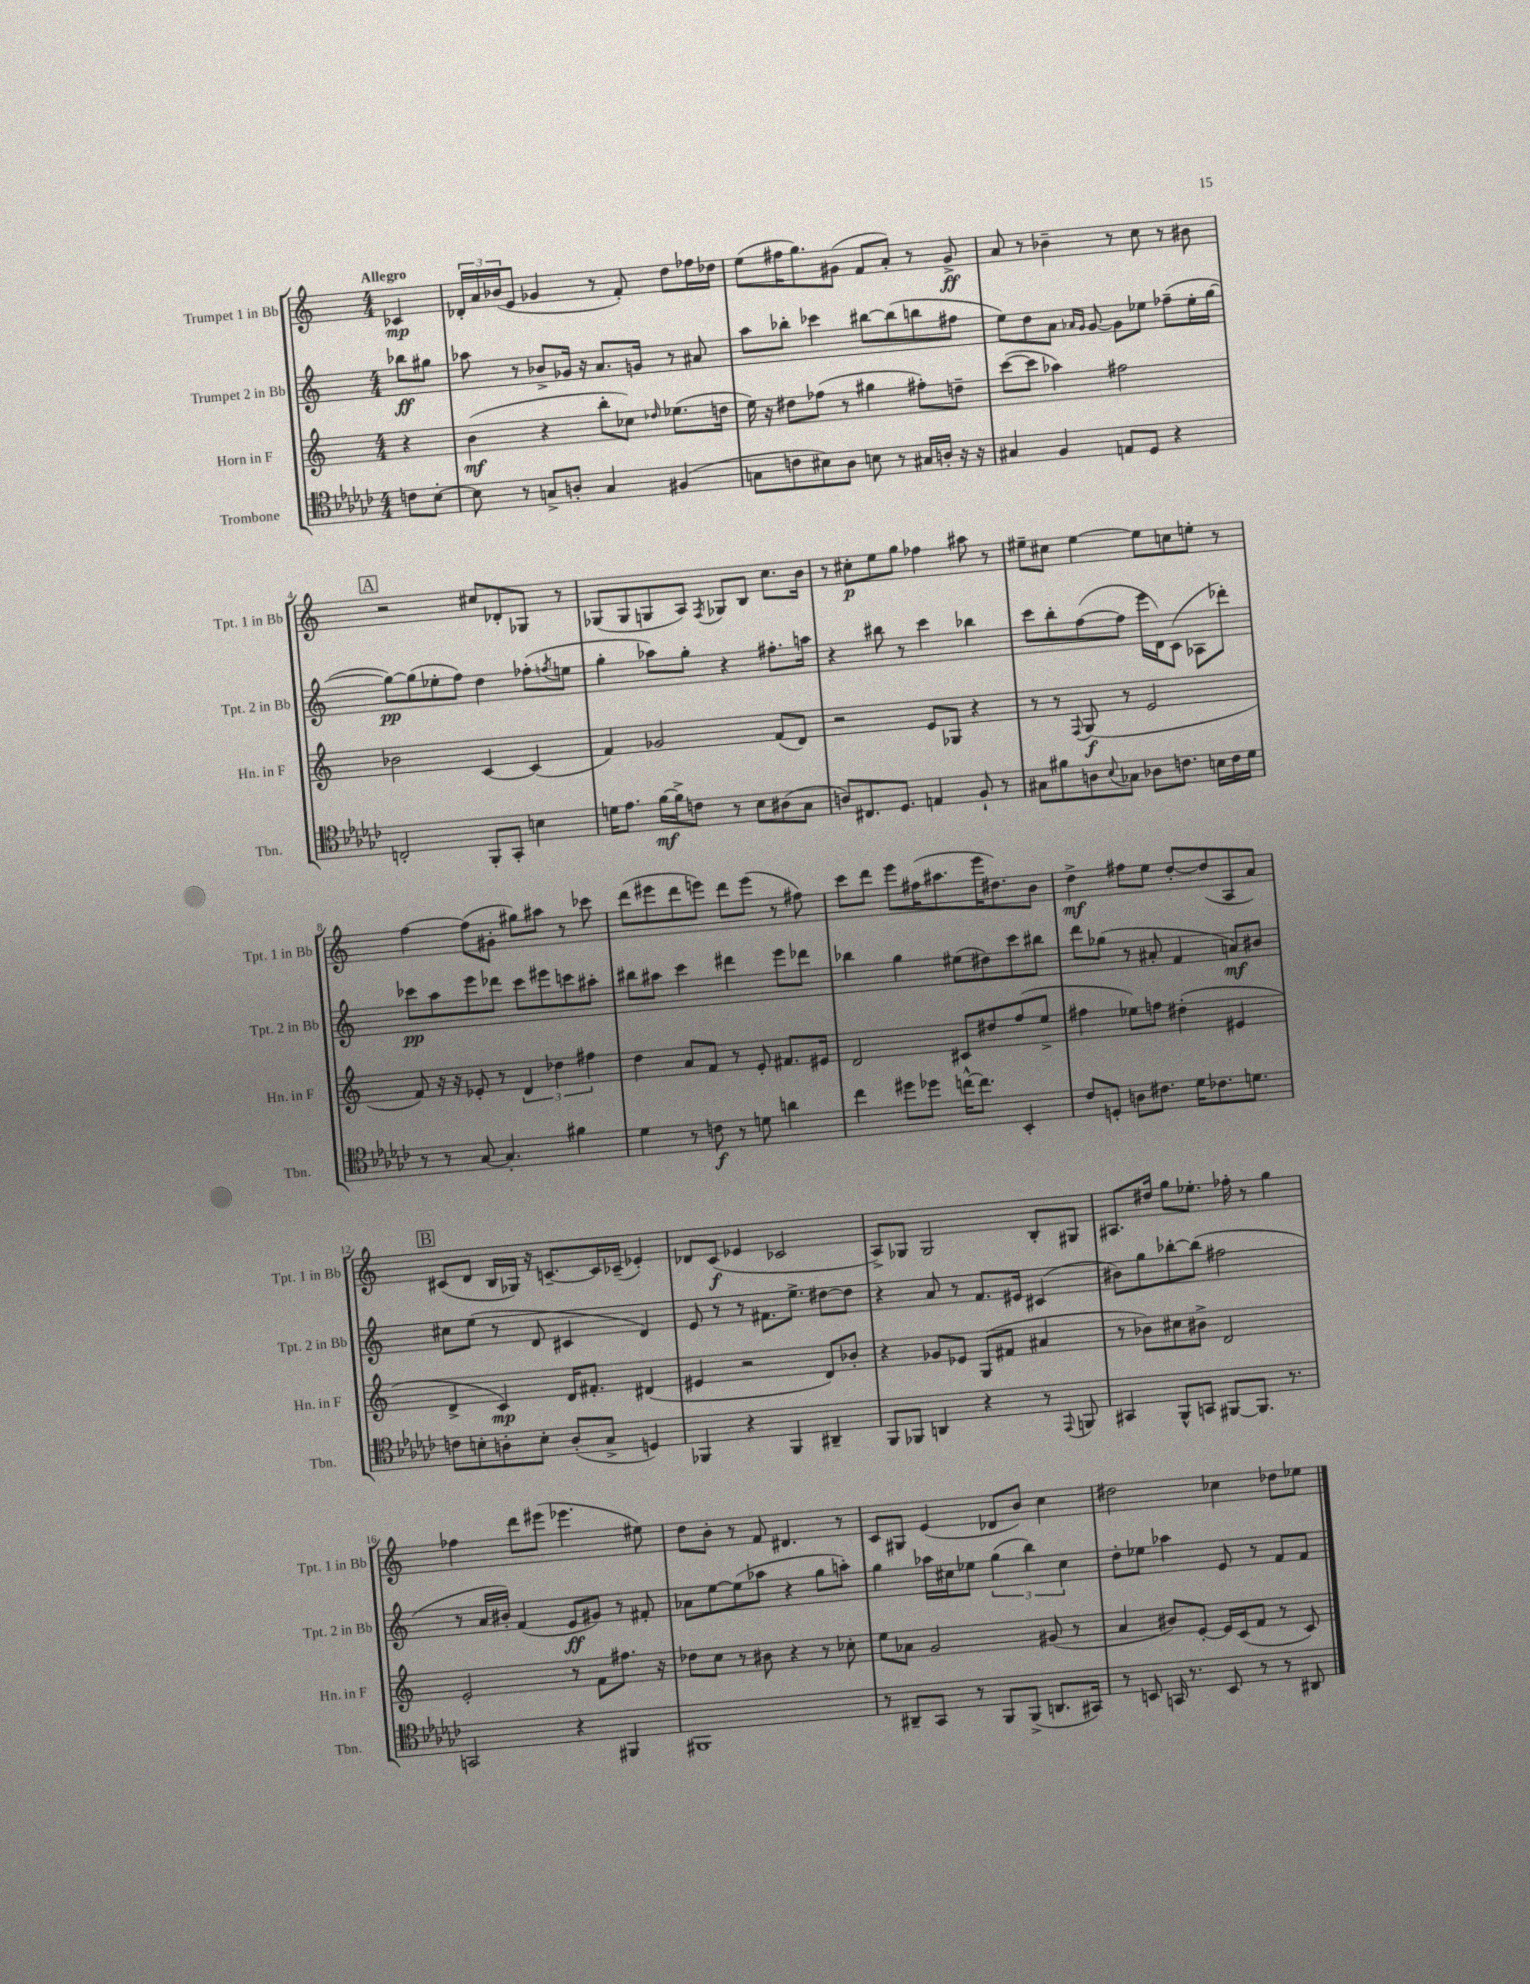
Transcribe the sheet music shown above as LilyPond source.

<<
\new StaffGroup <<
\new Staff = "s0" \with { instrumentName = "Trumpet 1 in Bb" shortInstrumentName = "Tpt. 1 in Bb" } {
    \clef treble \key c \major \numericTimeSignature \time 4/4 \partial 4 \tempo "Allegro"
    ces'4\mp |
    \tuplet 3/2 { des'16-. a'16 bes'16( } e'8 ges'4 r8 f'8-.) d''8 fes''16 des''16 |
    e''8( fis''16 g''8.) gis'8( f'8 a'8-.) r8 gis'8->\ff |
    a'8 r8 bes'4-- r8 c''8 r8 bis'8 |
    \mark \markup { \box "A" } r2 cis''8 des'8-. ges8 r8 |
    ges8( ges8 g8 a8) \acciaccatura { f8 } ges8 b8 c''8. b'16 |
    r8 cis''8-.\p e''8 g''8 fes''4 ais''8 r8 |
    eis''8-- cis''8 eis''4~ eis''8 c''8 e''8-. r8 |
    f''4~ f''8( gis'8-. gis''8) ais''8 r8 ces'''8 |
    d'''8( eis'''8 d'''8 e'''8) d'''8 e'''8( r8 fis''8) |
    c'''8 d'''8 e'''8 fis''16( ais''8. e'''16 dis''8.) b'8 |
    d''4->\mf fis''8 e''8 d''8~-. d''8( a8 a'8) |
    \mark \markup { \box "B" } cis'8( d'8 b16 ges16) r16 c'8.~-- c'16 ces'16--( ees'4-.) |
    des'8 c'8\f( ees'4 ces'2 |
    a8->) ges8 ges2 b8-. gis8 |
    ais8. dis''16 g''8 ees''8.-. fes''16-. r8 g''4 |
    fes''4 d'''8 eis'''8( ees'''4. eis''8) |
    d''8 b'8-. r8 f'8 dis'4. r8 |
    c'8 gis8 e'4( des'8 b'8) c''4 |
    dis''2 ces''4 des''8 ees''8 \bar "|." |
}
\new Staff = "s1" \with { instrumentName = "Trumpet 2 in Bb" shortInstrumentName = "Tpt. 2 in Bb" } {
    \clef treble \key c \major \numericTimeSignature \time 4/4 \partial 4
    bes''8\ff gis''8 |
    aes''8 r8 bes'8-> ges'16 r16 a'8. g'16 r8 ais'8 |
    a''8 bes''8-. ces'''4 bis''8~ bis''8( b''8 fis''8 |
    e''8) d''8 a'8 \grace { aes'16 g'16 } g'8~ g'8 ees''8 fes''8--( ees''16-. g''16~ |
    \mark \markup { \box "A" } g''8~\pp) g''8( ees''8-. f''8) d''4 fes''8-.( \acciaccatura { f''8 } e''8 |
    g''4-. aes''8) g''8-. r4 fis''8.-. a''16 |
    r4 bis''8 r8 c'''4 bes''4 |
    c'''8 b''8-. f''8~( f''8 e'''16 d'16) c'8( aes8 des'''8-.) |
    ces'''8\pp a''8 e'''8 des'''8 ces'''8 eis'''8 c'''8 ais''8-. |
    bis''8 ais''8 c'''4 dis'''4 e'''8 des'''8 |
    bes''4 g''4 eis''8( dis''8) c'''8 bis''8 |
    d'''8 ges''8( r8 ais'8-. f'4 a'8\mf) bis'8 |
    \mark \markup { \box "B" } cis''8 e''8( r8 d'8 cis'4 d'4) |
    e'8 r8 r8 fis'8. e''8.-> dis''8~ dis''8 |
    r4 a'8 r8 f'8. eis'16 cis'4( |
    bis'8) g''8 bes''8~-. bes''8( fis''2 |
    r8 a'16 bis'16-.) f'4( e'8\ff gis'8) r8 fis'8-. |
    aes'8 e''8~ e''8( aes''8 r4 g''8 a''8-.) |
    g''4 aes''16 cis''16 ees''8 \tuplet 3/2 { g''4( b''4) cis''4 } |
    d''8-. ees''8 aes''4 e'8 r8 f'8 f'8 \bar "|." |
}
\new Staff = "s2" \with { instrumentName = "Horn in F" shortInstrumentName = "Hn. in F" } {
    \clef treble \key c \major \numericTimeSignature \time 4/4 \partial 4
    r4 |
    b'4\mf( r4 b''8-. ces''8) \grace { des''16 } ees''8.( d''16 |
    e''16) r16 dis''8 fes''8( r8 gis''4 fis''8-.) d''8-- |
    c'''8~( c'''8 aes''4) fis''2 |
    \mark \markup { \box "A" } bes'2 c'4~ c'4( |
    f'4) ges'2 f'8( d'8) |
    r2 e'8 ges8 r4 |
    r8 r8 \appoggiatura { f8 } g8\f( r8 e'2 |
    f'8) r16 r16 ees'8-. r8 \tuplet 3/2 { d'4 des''4 fis''4 } |
    d''4 a'8 f'8 r8 e'8-. fis'8. eis'16 |
    d'2 cis'8 dis''8 f''8( e''8-> |
    fis''4 ees''8) f''8 dis''4-.( eis'4 |
    \mark \markup { \box "B" } d'4-> c'4\mp) d'16 fis'8.-. dis'4( |
    eis'4 r2 d'8) bes'8-. |
    r4 ges'8 ees'8 g8( fis'8 ais'4 |
    r8 bes'8) cis''8 bis'8-> d'2 |
    e'2-. r8 f'8 fis''8. r16 |
    des''8 c''8 r8 bis'8 r4 r8 ces''8-. |
    e''8 aes'8 g'2 gis'8( r8 |
    a'4 bis'8) e'8~-. e'16 c'16( f'8 r8 c'8) \bar "|." |
}
\new Staff = "s3" \with { instrumentName = "Trombone" shortInstrumentName = "Tbn." } {
    \clef tenor \key ges \major \numericTimeSignature \time 4/4 \partial 4
    c'8 bes8~-. |
    bes8 r8 g8-> a8-. g4 fis4( |
    g8 c'8 bis8) aes8 b8 r8 gis16 a16-. r16 r16 |
    gis4 f4 e8 des8 r4 |
    \mark \markup { \box "A" } c2-. f,8-. ges,8-. b4 |
    d'16 ees'8. f'16~\mf f'16-> c'8 r8 bes8 ais8( ges8 |
    a8) cis8. des8. e4 f8-! r8 |
    gis8 fis'8 a8 \appoggiatura { bes8 } ges8 aes8 c'8. b16 c'16 des'16 |
    r8 r8 ges8~ ges4.-. fis'4 |
    des'4 r8 c'8\f r8 d'8 a'4 |
    ces''4 dis''8 des''8 c''16~-^ c''8. bes,4-. |
    ces'8 d8-. a8 cis'8. des'16 ces'8. d'8. |
    \mark \markup { \box "B" } c'8 b8-. a8-. b8-. a8-.( ges8-> d4) |
    fes,4 r4 fes,4 ais,4-- |
    f,8 fes,8 a,4 r4 r8 \appoggiatura { ees,8 } f,8 |
    gis,4 f,8-^ g,8 fis,8~ fis,8. r8. |
    g,2 r4 fis,4 |
    fis,1 |
    r8 ais,8-- ges,8 r8 f,8 f,8->( a,8. gis,16) |
    r8 b,8 g,16 r8. b,8 r8 r8 ais,8 \bar "|." |
}
>>
>>
